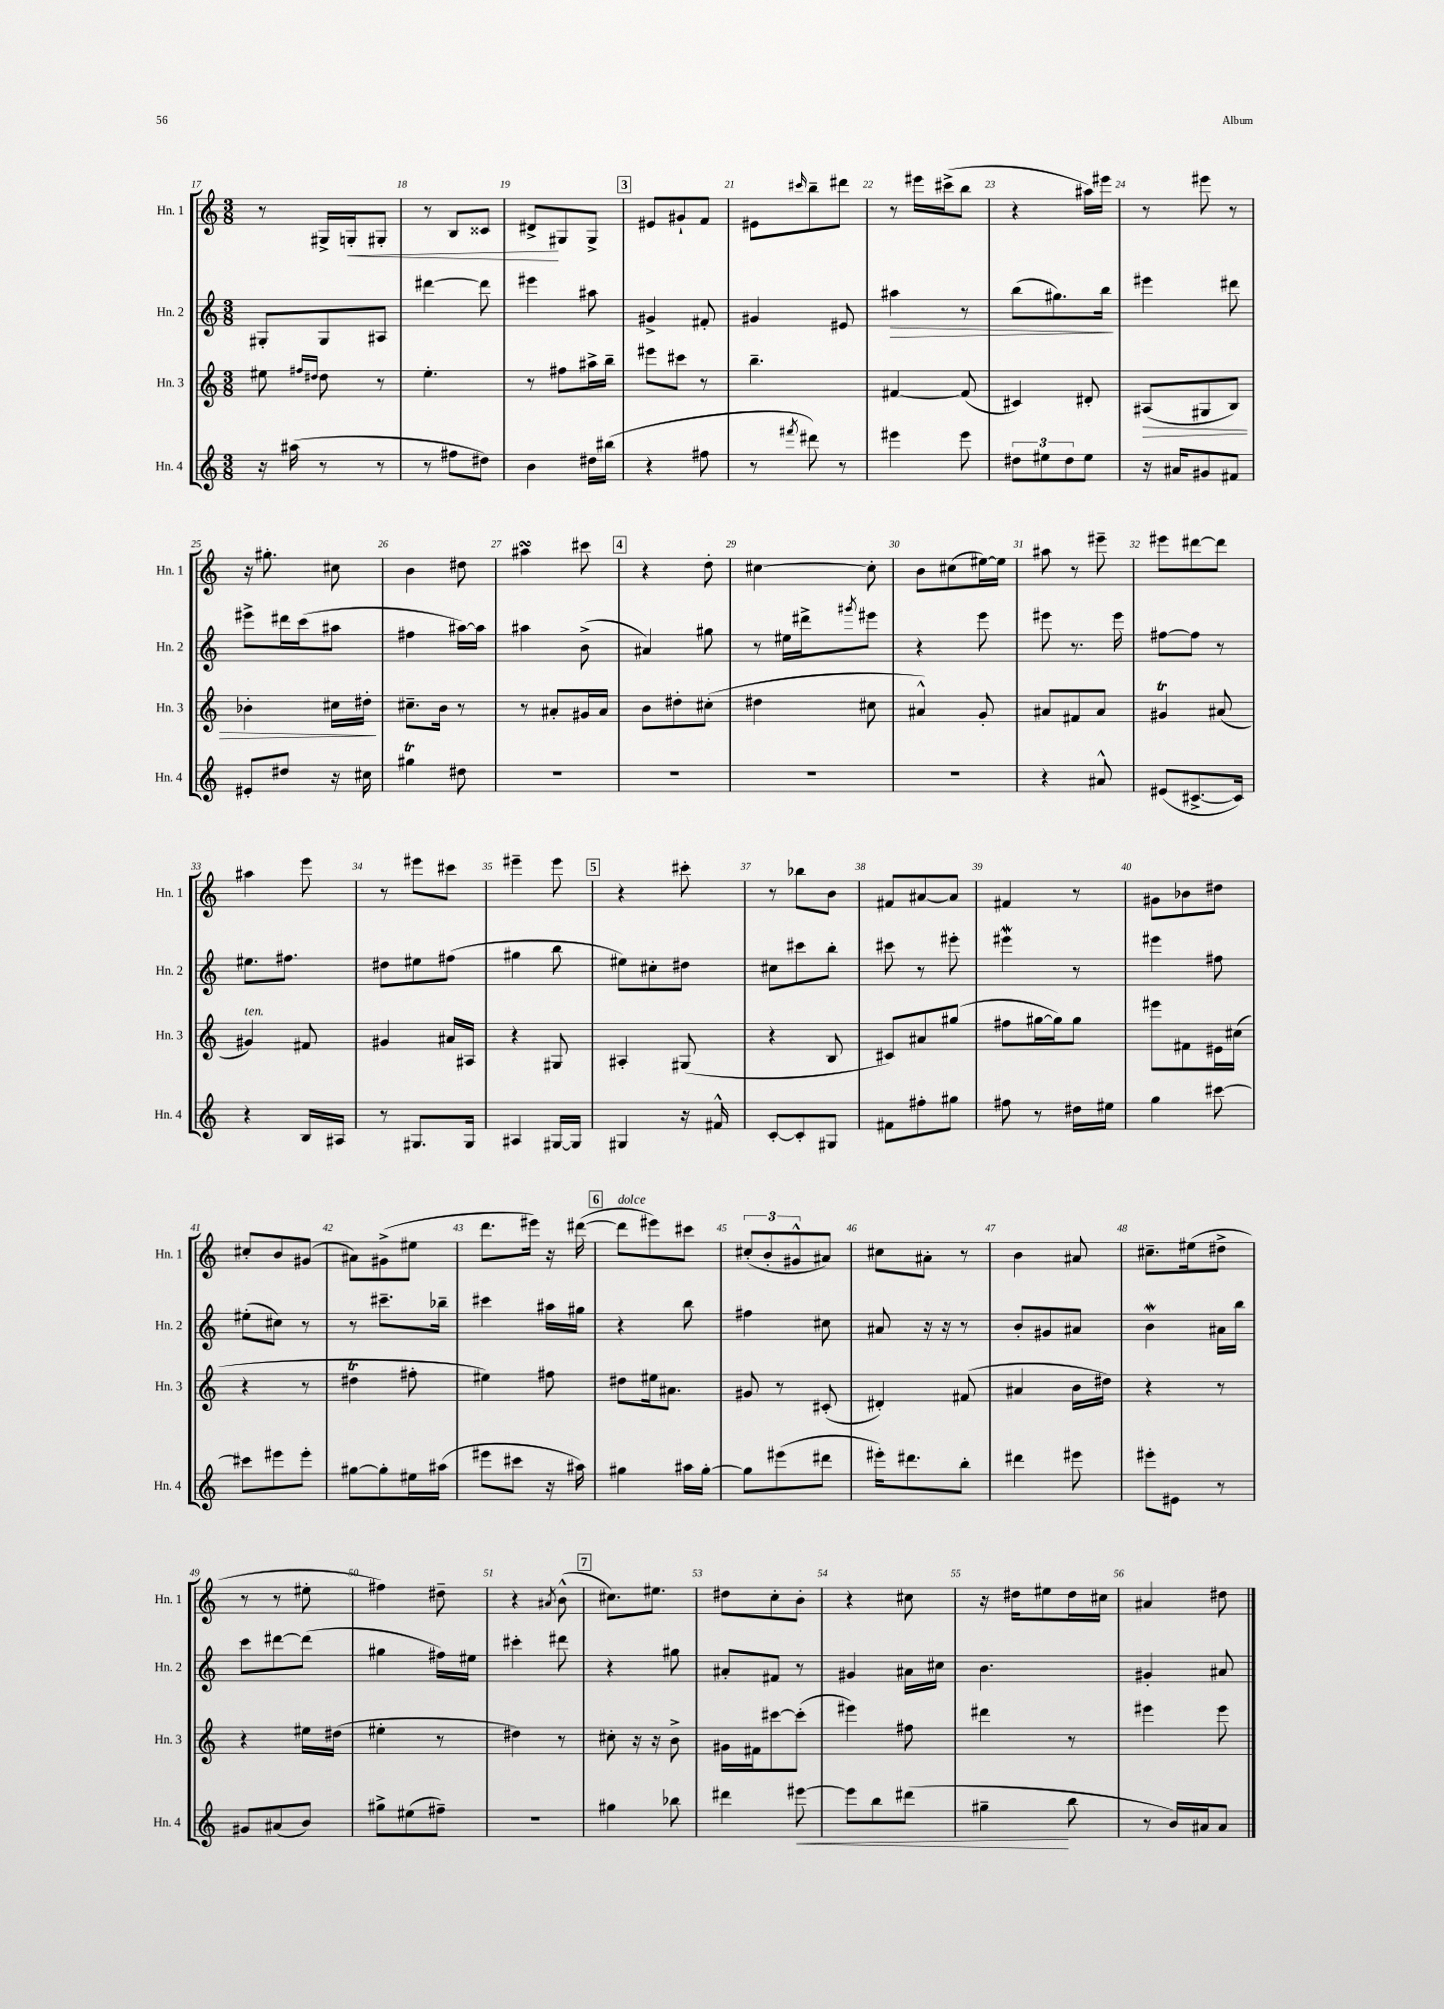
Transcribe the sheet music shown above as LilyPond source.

<<
\new StaffGroup <<
\new Staff = "s0" \with { instrumentName = "Hn. 1" shortInstrumentName = "Hn. 1" } {
    \clef treble \key c \major \numericTimeSignature \time 3/8
    r8 gis16-> g16-.\< gis8-. |
    r8 b8 cisis'8 |
    dis'8->\! gis8 gis8-> |
    \mark \markup { \box "3" } eis'8 gis'8-! f'8 |
    eis'8 \grace { cis'''16 } b''8-- dis'''8 |
    r8 eis'''16 cis'''16->( b''8 |
    r4 ais''16) eis'''16 |
    r8 eis'''8 r8 |
    r16 gis''8.-. cis''8 |
    b'4 dis''8 |
    ais''4\turn cis'''8 |
    \mark \markup { \box "4" } r4 d''8-. |
    cis''4~ cis''8-. |
    b'8 cis''8( eis''16~) eis''16 |
    ais''8 r8 eis'''8-- |
    eis'''8 dis'''8~ dis'''8 |
    ais''4 e'''8 |
    r8 eis'''8 cis'''8 |
    eis'''4-- eis'''8 |
    \mark \markup { \box "5" } r4 cis'''8-. |
    r8 bes''8 b'8 |
    fis'8 ais'8~ ais'8 |
    fis'4 r8 |
    gis'8 bes'8 dis''8 |
    cis''8-. b'8 gis'8( |
    ais'8) gis'8->( eis''8 |
    d'''8. eis'''16) r16 dis'''16~( |
    \mark \markup { \box "6" } dis'''8^\markup { \italic "dolce" } eis'''8) cis'''8 |
    \tuplet 3/2 { cis''8-.( b'8-. gis'8-^ } ais'8) |
    cis''8 ais'8-. r8 |
    b'4 ais'8 |
    cis''8.-- eis''16( dis''8-> |
    r8 r8 eis''8-. |
    fis''4) dis''8-- |
    r4 \acciaccatura { ais'8 } b'8-^( |
    \mark \markup { \box "7" } cis''8.) eis''8. |
    dis''8 c''8-. b'8-. |
    r4 cis''8 |
    r16 dis''16 eis''8 dis''16 cis''16 |
    ais'4 dis''8 \bar "|." |
}
\new Staff = "s1" \with { instrumentName = "Hn. 2" shortInstrumentName = "Hn. 2" } {
    \clef treble \key c \major \numericTimeSignature \time 3/8
    gis8-. gis8 ais8 |
    dis'''4~ dis'''8 |
    eis'''4 ais''8 |
    \mark \markup { \box "3" } gis'4-> fis'8-. |
    gis'4 eis'8 |
    ais''4\> r8 |
    b''8( gis''8.) b''16\! |
    eis'''4 dis'''8 |
    eis'''8-> dis'''16 c'''16( ais''8 |
    fis''4 ais''16~) ais''16 |
    ais''4 b'8->( |
    \mark \markup { \box "4" } ais'4) gis''8 |
    r8 eis''16 dis'''16-> \acciaccatura { gis'''8 } eis'''8 |
    r4 e'''8 |
    eis'''8 r8. eis'''16 |
    fis''8~ fis''8 r8 |
    eis''8. fis''8. |
    dis''8 eis''8 fis''8( |
    gis''4 b''8 |
    \mark \markup { \box "5" } eis''8) cis''8-. dis''8 |
    cis''8 cis'''8 b''8-. |
    cis'''8 r8 eis'''8-. |
    eis'''4\mordent r8 |
    eis'''4 fis''8 |
    eis''8-.( cis''8) r8 |
    r8 cis'''8.-- bes''16-- |
    cis'''4 ais''16 gis''16 |
    \mark \markup { \box "6" } r4 b''8 |
    fis''4 cis''8 |
    ais'8 r16 r16 r8 |
    b'8-. gis'8 ais'8 |
    b'4\mordent ais'16 b''16 |
    c'''8 dis'''8~ dis'''8( |
    gis''4 fis''16) eis''16 |
    cis'''4-. dis'''8 |
    \mark \markup { \box "7" } r4 gis''8 |
    ais'8-. fis'8 r8 |
    gis'4 ais'16 cis''16 |
    b'4. |
    gis'4-. ais'8 \bar "|." |
}
\new Staff = "s2" \with { instrumentName = "Hn. 3" shortInstrumentName = "Hn. 3" } {
    \clef treble \key c \major \numericTimeSignature \time 3/8
    eis''8 \grace { fis''16 dis''16 } dis''8 r8 |
    e''4.-. |
    r8 fis''8 ais''16-> b''16-- |
    \mark \markup { \box "3" } eis'''8 cis'''8 r8 |
    b''4.-- |
    fis'4~ fis'8( |
    cis'4) dis'8-. |
    ais8\>( gis8 b8) |
    bes'4-. cis''16 dis''16-.\! |
    cis''8.-- b'16 r8 |
    r8 ais'8-. gis'16 ais'16 |
    \mark \markup { \box "4" } b'8 dis''8-. cis''8-.( |
    dis''4 cis''8 |
    ais'4-^) g'8-. |
    ais'8 fis'8 ais'8 |
    gis'4\trill ais'8( |
    gis'4^\markup { \italic "ten." }) fis'8 |
    gis'4 ais'16 ais16 |
    r4 gis8 |
    \mark \markup { \box "5" } ais4-. gis8( |
    r4 b8 |
    cis'8) ais'8 gis''8( |
    fis''8 gis''16~ gis''16) gis''8 |
    eis'''8 fis'8 eis'16 cis''16( |
    r4 r8 |
    dis''4\trill fis''8-. |
    eis''4) fis''8 |
    \mark \markup { \box "6" } dis''8 eis''16 ais'8. |
    gis'8 r8 cis'8-.( |
    dis'4-.) fis'8( |
    ais'4 b'16 dis''16) |
    r4 r8 |
    r4 eis''16 dis''16( |
    eis''4-. r8 |
    dis''4) r8 |
    \mark \markup { \box "7" } cis''8-. r16 r16 b'8-> |
    gis'16 fis'16 cis'''8~ cis'''8-.( |
    eis'''4) fis''8 |
    dis'''4 r8 |
    eis'''4 eis'''8 \bar "|." |
}
\new Staff = "s3" \with { instrumentName = "Hn. 4" shortInstrumentName = "Hn. 4" } {
    \clef treble \key c \major \numericTimeSignature \time 3/8
    r16 ais''16( r8 r8 |
    r8 fis''8 dis''8) |
    b'4 dis''16 bis''16( |
    \mark \markup { \box "3" } r4 fis''8 |
    r8 \acciaccatura { fis'''8 } dis'''8) r8 |
    eis'''4 eis'''8 |
    \tuplet 3/2 { dis''8 eis''8 dis''8 } eis''8 |
    r16 ais'16 gis'8 fis'8 |
    eis'8-. dis''8 r16 cis''16 |
    gis''4\trill dis''8 |
    R4. |
    \mark \markup { \box "4" } R4. |
    R4. |
    R4. |
    r4 ais'8-^ |
    eis'8( cis'8.~-> cis'16) |
    r4 b16 ais16 |
    r8 gis8. gis16 |
    ais4 gis16~ gis16 |
    \mark \markup { \box "5" } gis4 r16 fis'16-^ |
    c'8~-. c'8-. gis8 |
    fis'8 fis''8-. gis''8 |
    fis''8 r8 dis''16 eis''16 |
    g''4 cis'''8~ |
    cis'''8 eis'''8 eis'''8-. |
    gis''8~ gis''8-. eis''16 ais''16( |
    eis'''8 cis'''8 r16 ais''16) |
    \mark \markup { \box "6" } gis''4 ais''16 gis''16~-. |
    gis''8 eis'''8( dis'''8 |
    eis'''16-.) dis'''8. b''8-. |
    dis'''4 eis'''8 |
    eis'''8-. eis'8 r8 |
    gis'8 ais'8( b'8) |
    gis''8-> eis''8( fis''8--) |
    R4. |
    \mark \markup { \box "7" } gis''4 bes''8 |
    dis'''4 eis'''8~\< |
    eis'''8 b''8 dis'''8( |
    gis''4--\! b''8 |
    r8 b'16) ais'16 ais'8 \bar "|." |
}
>>
>>
\layout { \context { \Score currentBarNumber = #17 \override BarNumber.break-visibility = ##(#f #t #t) barNumberVisibility = #all-bar-numbers-visible } }
